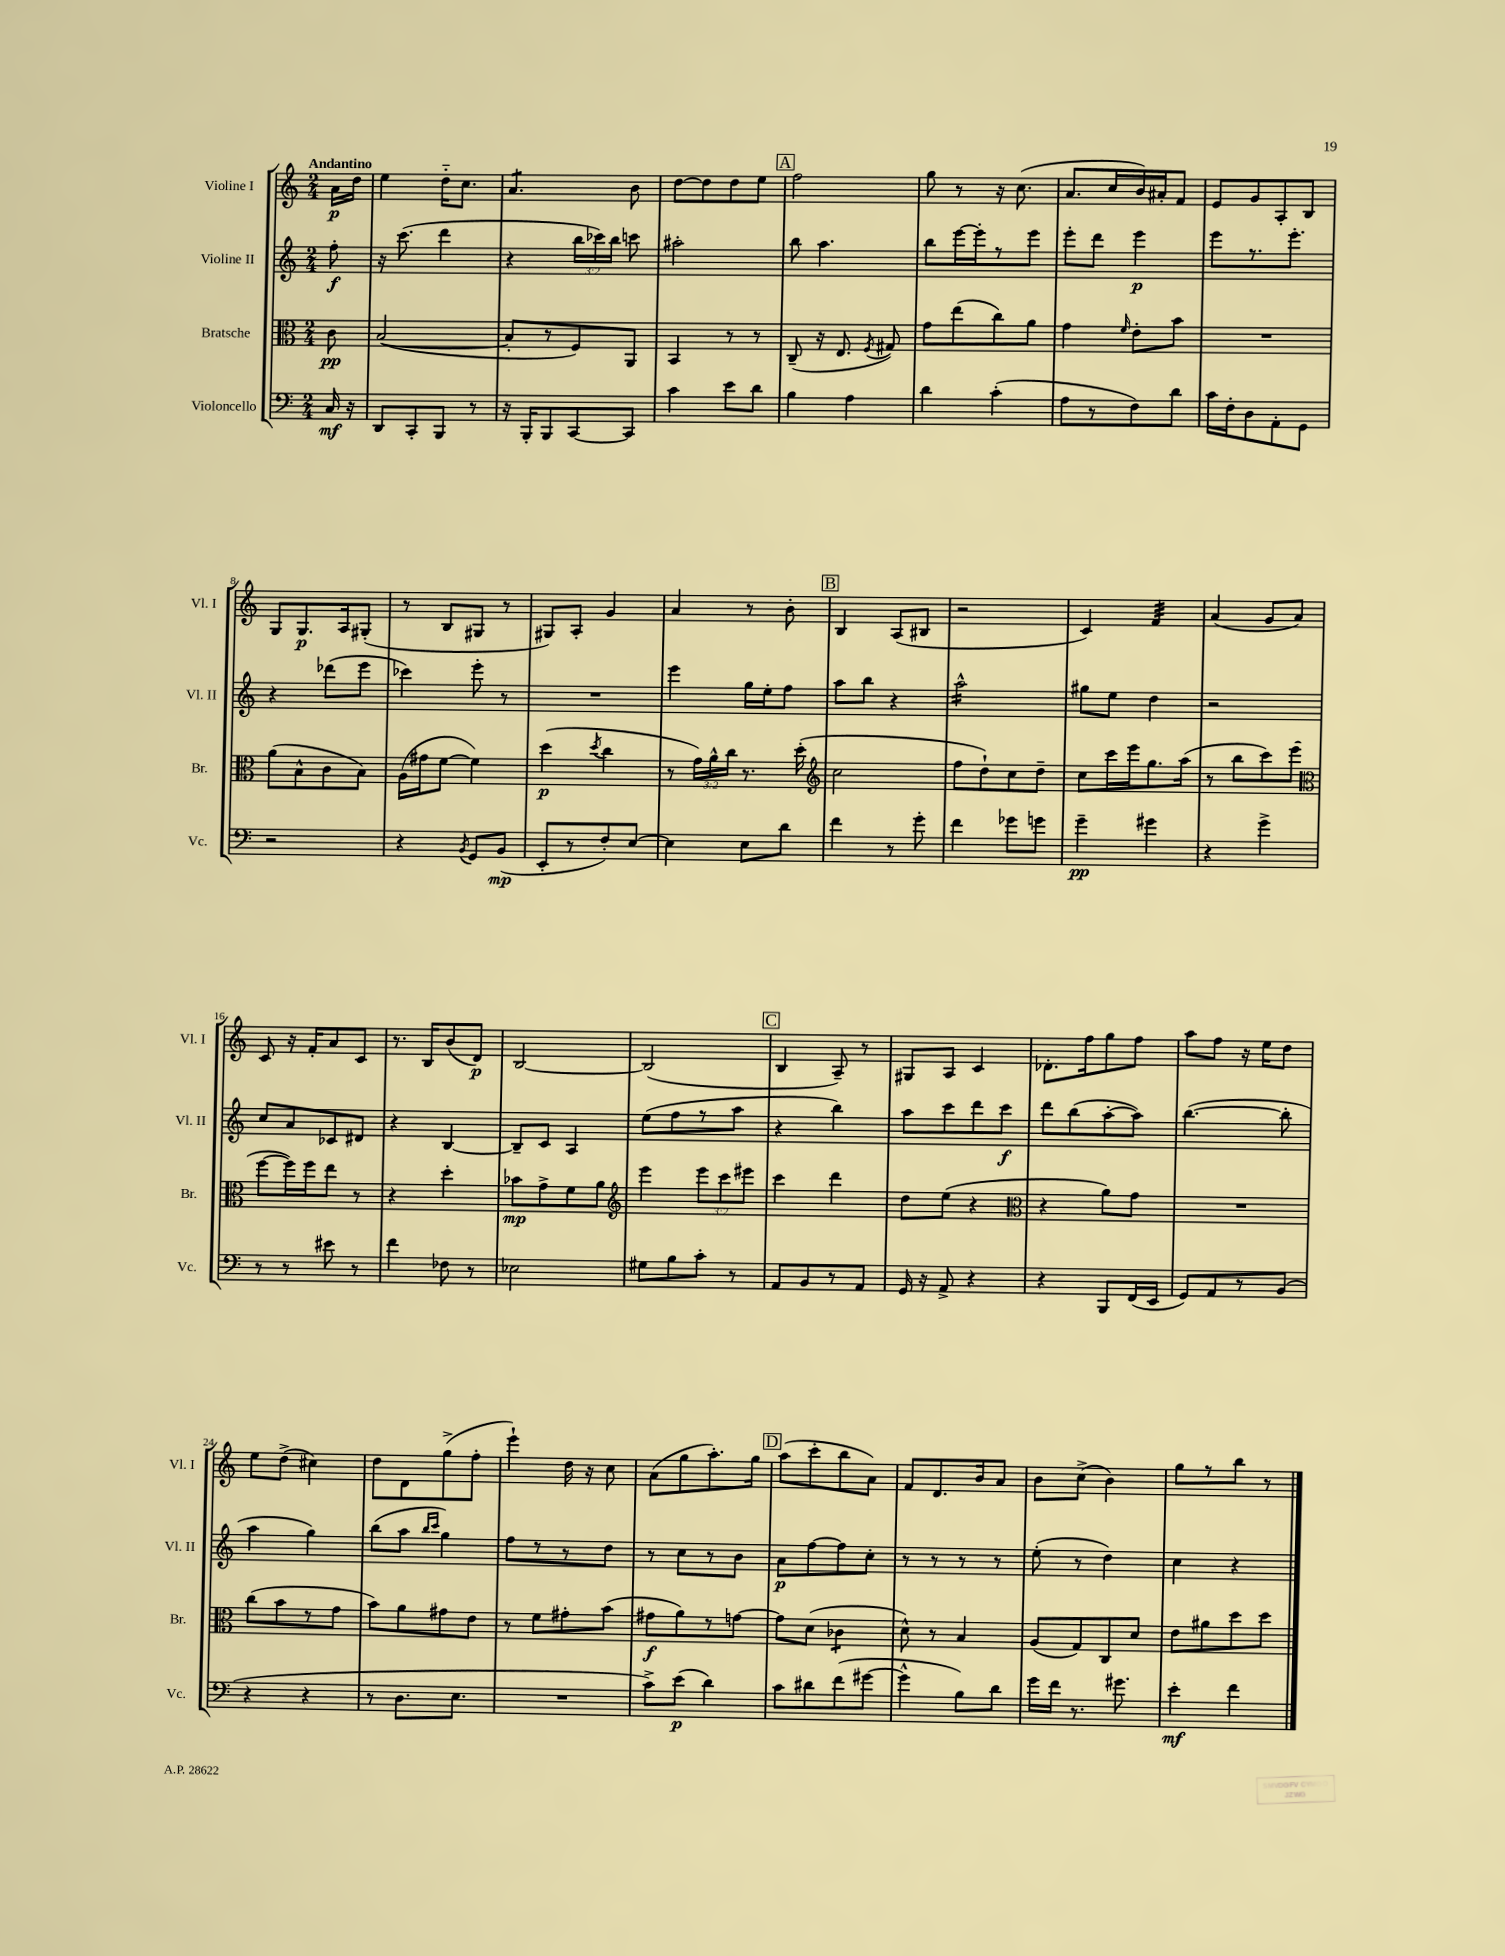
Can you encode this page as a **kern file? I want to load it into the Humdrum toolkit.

**kern	**kern	**kern	**kern
*staff4	*staff3	*staff2	*staff1
*clefF4	*clefC3	*clefG2	*clefG2
*k[]	*k[]	*k[]	*k[]
*M2/4	*M2/4	*M2/4	*M2/4
16C/	8c\	8ff'\	16a\LL
16r	.	.	16dd\JJ
=	=	=	=
8DD/L	([2B/	16r	4ee\
.	.	(8.ccc\	.
8CC'/	.	.	.
8BBB/J	.	4ddd\	16dd'~\LK
.	.	.	8.cc\J
8r	.	.	.
=	=	=	=
16r	8B'/]L	4r	4.a/
16BBB'/LK	.	.	.
8BBB/	8r	.	.
[8CC/	8F/)	24bb\LL	.
.	.	24ccc-\)	.
.	.	24bb\JJ	.
8CC/]J	8AA/J	8ccc\	8b\
=	=	=	=
4c\	4BB/	2aa#'\	[8dd\L
.	.	.	8dd\]
8e\L	8r	.	8dd\
8d\J	8r	.	8ee\J
=	=	=	=
4B\	(8C~/	8bb\	2ff\
.	16r	4.aa\	.
.	8.E/	.	.
4A\	.	.	.
.	8qF/	.	.
.	8G#/)	.	.
=	=	=	=
4d\	8g\L	8bb\L	8gg\
.	(8ee\	[16eee\L	8r
.	.	16eee'\]J	.
(4c'\	8cc\)	8r	16r
.	.	.	(8.cc\
.	8a\J	8eee\J	.
=	=	=	=
8A\L	4g\	8eee'\L	8.a/L
8r	.	8ddd\J	.
.	.	.	16cc/L
.	16qqf/	.	.
8F\)	8e'\L	4eee\	16b/)
.	.	.	16a#'/J
8d\J	8b\J	.	8f/J
=	=	=	=
16c\LL	2r	8eee\L	8e/L
16F'\J	.	.	.
8D\	.	8.r	8g/
8AA'\	.	.	8A'/
.	.	8.eee'\J	.
8GG\J	.	.	8B/J
=	=	=	=
2r	(8a\L	4r	8G/L
.	8B^^\	.	8.G/
.	8c\	(8ddd-\L	.
.	.	.	16A/k
.	8B\J)	8eee\J	(8G#'/J
=	=	=	=
4r	(16A\LL	4ccc-\)	8r
.	16g#\J	.	.
.	[8f\J	.	8B/L
8qBB/	.	.	.
8GG/L	4f\])	8eee'\	8G#/J
(8BB/J	.	8r	8r
=	=	=	=
8EE'/L	(4dd\	2r	8G#/L)
8r	.	.	8A'/J
.	8qdd/	.	.
8F'/)	4cc\	.	4g/
[8E/J	.	.	.
=	=	=	=
4E\]	8r	4eee\	4a/
.	24g\LL)	.	.
.	24a^^\	.	.
.	24cc\JJ	.	.
8E\L	8.r	16gg\LL	8r
.	.	16ee'\J	.
8d\J	.	8ff\J	8b'\
.	(16dd'\	.	.
=	=	=	=
*	*clefG2	*	*
4f\	2cc\	8aa\L	4B/
.	.	8bb\J	.
8r	.	4r	(8A/L
8g'\	.	.	8B#/J
=	=	=	=
4f\	8ff\L	2aa^^\	2r
.	8dd`\)	.	.
8g-\L	8cc\	.	.
8g\J	8dd~\J	.	.
=	=	=	=
4g~\	8cc\L	8gg#\L	4c/)
.	16ccc\L	8ee\J	.
.	16eee\J	.	.
4g#\	8.gg\	4dd\	4f/
.	(16aa\Jk	.	.
=	=	=	=
4r	8r	2r	(4a/
.	8bb\L	.	.
4g^\	8ccc\)	.	8g/L
.	(8eee\J	.	8a/J)
=	=	=	=
*	*clefC3	*	*
8r	[8ff\L	8cc/L	8c/
8r	16ff\]L)	8a/	16r
.	16ff\J	.	16f'/LK
8e#\	8ee\J	8c-/	8a/
8r	8r	8d#/J	8c/J
=	=	=	=
4f\	4r	4r	8.r
.	.	.	16B/LK
8F-\	4dd'\	[4B/	(8b/
8r	.	.	8d/J)
=	=	=	=
2E-\	8b-\L	8B~/]L	[2B/
.	8g^\	8c/J	.
.	8f\	4A/	.
.	8a\J	.	.
=	=	=	=
*	*clefG2	*	*
8G#\L	4eee\	(8ee\L	(2B/]
8B\	.	8ff\	.
8c'\J	12eee\L	8r	.
.	12ccc\	.	.
8r	.	8aa\J	.
.	12eee#\J	.	.
=	=	=	=
8AA/L	4ccc\	4r	4B/
8BB/	.	.	.
8r	4ddd\	4bb\)	8A~/)
8AA/J	.	.	8r
=	=	=	=
16GG/	8dd\L	8aa\L	8G#/L
16r	.	.	.
8AA^/	(8ee\J	8ccc\	8A/J
4r	4r	8ddd\	4c/
.	.	8ccc\J	.
=	=	=	=
*	*clefC3	*	*
4r	4r	8ddd\L	8.d-'\L
.	.	(8bb\	.
.	.	.	16ff\k
8BBB/L	8a\L)	[8aa'\	8gg\
(16FF/L	8g\J	8aa\]J)	8ff\J
16EE/JJ	.	.	.
=	=	=	=
8GG/L)	2r	([4.bb\	8aa\L
8AA/	.	.	8ff\J
8r	.	.	16r
.	.	.	16ee\LK
(8BB/J	.	8bb'\]	8dd\J
=	=	=	=
4r	(8cc\L	4aa\	8ee\L
.	8b\	.	(8dd^\J
4r	8r	4gg\)	4cc#\)
.	8g\J	.	.
=	=	=	=
8r	8b\L)	(8bb\L	8dd\L
8.D\L	8a\	8aa\J	8d\
.	.	16qqbb/LL	.
.	.	16qqccc/JJ	.
.	8g#\	4gg\)	(8gg^\
8.E\J	.	.	.
.	8e\J	.	8ff'\J
=	=	=	=
2r	8r	8ff\L	4eee`\)
.	8f\L	8r	.
.	8g#'\	8r	16dd\
.	.	.	16r
.	(8b\J	8dd\J	8cc\
=	=	=	=
8c^\L)	8g#\L	8r	(8a\L
(8e\J	8a\)	8cc\L	8gg\
4d\)	8r	8r	8.aa'\)
.	[8g\J	8b\J	.
.	.	.	16gg\Jk
=	=	=	=
8c\L	8g\]L	8a\L	(8aa\L
8d#\	(8d\J	[8ff\	8ccc'\
(8f\	4c-\	8ff\]	8bb\
[8g#\J	.	8cc'\J	8a\J)
=	=	=	=
4g#^^\]	8d^^\)	8r	8f/L
.	8r	8r	8.d/
8B\L)	4B/	8r	.
.	.	.	16b/k
8d\J	.	8r	8a/J
=	=	=	=
16g\LL	(8A/L	(8ee'\	8b\L
16f\JJ	.	.	.
8.r	8G/)	8r	(8cc^\J
.	8C/	4dd\)	4b\)
8.g#\	.	.	.
.	8d/J	.	.
=	=	=	=
4e'\	8e\L	4cc\	8gg\L
.	8a#\	.	8r
4f\	8dd\	4r	8bb\J
.	8dd\J	.	8r
==	==	==	==
*-	*-	*-	*-
